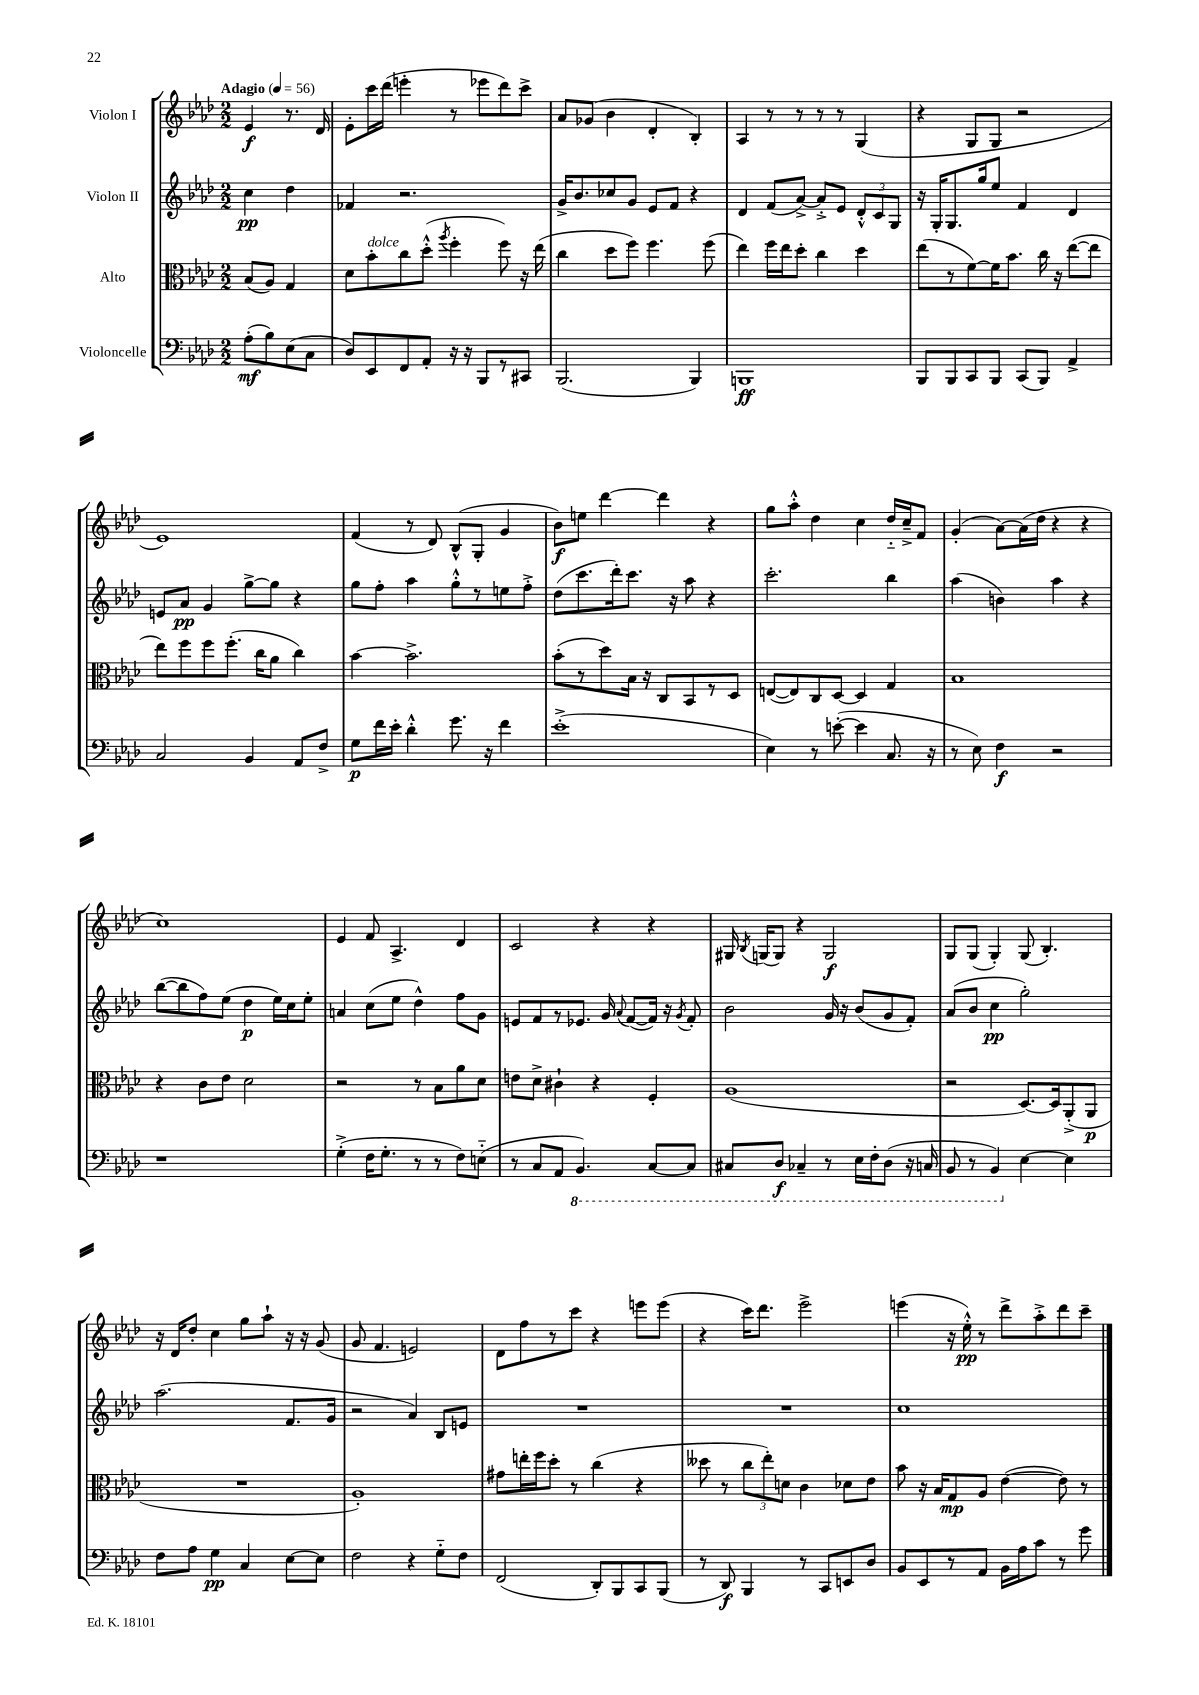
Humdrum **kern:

**kern	**dynam	**kern	**dynam	**kern	**dynam	**kern	**dynam
*part4	*part4	*part3	*part3	*part2	*part2	*part1	*part1
*staff4	*staff4	*staff3	*staff3	*staff2	*staff2	*staff1	*staff1
*I"Violoncelle	*	*I"Alto	*	*I"Violon II	*	*I"Violon I	*
*clefF4	*	*clefC3	*	*clefG2	*	*clefG2	*
*k[b-e-a-d-]	*	*k[b-e-a-d-]	*	*k[b-e-a-d-]	*	*k[b-e-a-d-]	*
*M2/2	*	*M2/2	*	*M2/2	*	*M2/2	*
*MM56	*	*MM56	*	*MM56	*	*MM56	*
=	=	=	=	=	=	=	=
!	!	!	!	!	!	!LO:TX:a:B:t=Adagio	!
(8A-'\L	mf	(8B-/L	.	4cc\	pp	4e-/	f
8B-\)	.	8A-/J)	.	.	.	.	.
(8E-\	.	4G/	.	4dd-\	.	8.r	.
8C\J	.	.	.	.	.	.	.
.	.	.	.	.	.	16d-/	.
=1	=1	=1	=1	=1	=1	=1	=1
8D-/L)	.	8d-\L	.	4f-X/	.	8e-'\L	.
!	!	!LO:TX:a:i:t=dolce	!	!	!	!	!
8EE-/	.	8b-'\	.	.	.	16ccc\L	.
.	.	.	.	.	.	(16ddd-\JJ	.
8FF/	.	8cc\	.	2.r	.	4eeen'\	.
8AA-'/J	.	(8dd-'^^\J	.	.	.	.	.
.	.	8qaa-/	.	.	.	.	.
16r	.	4ff'\	.	.	.	8r	.
16r	.	.	.	.	.	.	.
8BBB-/L	.	.	.	.	.	8eee-X\L	.
8r	.	8ff\)	.	.	.	8ddd-\)	.
8CC#X/J	.	16r	.	.	.	8ccc^\J	.
.	.	(16ee-\	.	.	.	.	.
=2	=2	=2	=2	=2	=2	=2	=2
(2.BBB-/	.	4cc\	.	16g^/KL	.	8a-/L	.
.	.	.	.	8.b-/	.	.	.
.	.	.	.	.	.	(8g-X/J	.
.	.	8dd-\L	.	8cc-X/	.	4b-\	.
.	.	8ff\J)	.	8g/J	.	.	.
.	.	4.ff\	.	8e-/L	.	4d-'/	.
.	.	.	.	8f/J	.	.	.
4BBB-/)	.	.	.	4r	.	4B-'/)	.
.	.	(8ff\	.	.	.	.	.
=3	=3	=3	=3	=3	=3	=3	=3
1BBBn	ff	4ee-\)	.	4d-/	.	4A-/	.
.	.	16ff\LL	.	(8f/L	.	8r	.
.	.	16ee-\J	.	.	.	.	.
.	.	8dd-'\J	.	[8a-^/J)	.	8r	.
.	.	4cc\	.	8a-'^/L]	.	8r	.
.	.	.	.	8e-/J	.	8r	.
.	.	4dd-\	.	12d-'^^/L	.	(4G/	.
.	.	.	.	12c/	.	.	.
.	.	.	.	12G/J	.	.	.
=4	=4	=4	=4	=4	=4	=4	=4
8BBB-/L	.	(8ee-\L	.	16r	.	4r	.
.	.	.	.	16G'/KL	.	.	.
8BBB-/	.	8r	.	8.G/	.	.	.
8CC/	.	[8f\)	.	.	.	8G/L	.
.	.	.	.	16gg/k	.	.	.
8BBB-/J	.	16f\K]	.	8ee-/J	.	8G/J	.
.	.	8.b-\J	.	.	.	.	.
(8CC/L	.	.	.	4f/	.	2r	.
8BBB-/J)	.	16cc\	.	.	.	.	.
.	.	16r	.	.	.	.	.
4AA-^/	.	([8ee-\L	.	4d-/	.	.	.
.	.	8ee-\J]	.	.	.	.	.
!!LO:LB:g=z
=5	=5	=5	=5	=5	=5	=5	=5
2C/	.	8ee-\L)	.	8en/L	.	1e-)	.
.	.	8ff\	.	8a-/J	pp	.	.
.	.	8ff\	.	4g/	.	.	.
.	.	(8.ff'\J	.	.	.	.	.
4BB-/	.	.	.	[8gg^\L	.	.	.
.	.	16cc\KL	.	.	.	.	.
.	.	8a-\J	.	8gg\J]	.	.	.
8AA-/L	.	4cc\)	.	4r	.	.	.
8F^/J	.	.	.	.	.	.	.
=6	=6	=6	=6	=6	=6	=6	=6
8G\L	p	[4b-\	.	8gg\L	.	(4f/	.
16f\L	.	.	.	8ff'\J	.	.	.
16e-'\JJ	.	.	.	.	.	.	.
4d-'^^\	.	2.b-^\]	.	4aa-\	.	8r	.
.	.	.	.	.	.	8d-/)	.
8.g\	.	.	.	8gg'^^\L	.	(8B-^^/L	.
.	.	.	.	8r	.	8G'/J	.
16r	.	.	.	.	.	.	.
4f\	.	.	.	8een\	.	4g/	.
.	.	.	.	8ff'^\J	.	.	.
=7	=7	=7	=7	=7	=7	=7	=7
(1e-'^	.	(8b-'\L	.	(8dd-\L	.	8b-\L)	f
.	.	8r	.	8.ccc\	.	8een\J	.
.	.	8dd-\)	.	.	.	[4ddd-\	.
.	.	.	.	16ddd-'\k)	.	.	.
.	.	16B-\Jk	.	8.ccc\J	.	.	.
.	.	16r	.	.	.	.	.
.	.	8C/L	.	.	.	4ddd-\]	.
.	.	.	.	16r	.	.	.
.	.	8BB-/	.	8aa-\	.	.	.
.	.	8r	.	4r	.	4r	.
.	.	8D-/J	.	.	.	.	.
=8	=8	=8	=8	=8	=8	=8	=8
4E-\)	.	([8En/L	.	2.ccc'\	.	8gg\L	.
.	.	8E/])	.	.	.	8aa-'^^\J	.
8r	.	8C/	.	.	.	4dd-\	.
([8en'\	.	[8D-/J	.	.	.	.	.
4e\]	.	4D-/]	.	.	.	4cc\	.
8.C/	.	4G/	.	4bb-\	.	16dd-/LL	.
.	.	.	.	.	.	16cc~^/J	.
.	.	.	.	.	.	8f/J	.
16r	.	.	.	.	.	.	.
=9	=9	=9	=9	=9	=9	=9	=9
8r	.	1B-	.	(4aa-\	.	(4g'/	.
8E-\)	.	.	.	.	.	.	.
4F\	f	.	.	4bn\)	.	[8a-\L)	.
.	.	.	.	.	.	(16a-\L]	.
.	.	.	.	.	.	16dd-\JJ	.
2r	.	.	.	4aa-\	.	4r	.
.	.	.	.	4r	.	4r	.
!!LO:LB:g=z
=10	=10	=10	=10	=10	=10	=10	=10
1r	.	4r	.	([8bb-\L	.	1cc)	.
.	.	.	.	8bb-\]	.	.	.
.	.	8c\L	.	8ff\)	.	.	.
.	.	8e-\J	.	(8ee-\J	.	.	.
.	.	2d-\	.	4dd-\	p	.	.
.	.	.	.	16ee-\LL)	.	.	.
.	.	.	.	16cc\J	.	.	.
.	.	.	.	8ee-'\J	.	.	.
=11	=11	=11	=11	=11	=11	=11	=11
(4G'^\	.	2r	.	4an/	.	4e-/	.
16F\KL	.	.	.	(8cc\L	.	8f/	.
8.G'\J	.	.	.	.	.	.	.
.	.	.	.	8ee-\J	.	4.A-^/	.
8r	.	8r	.	4dd-^^\)	.	.	.
8r	.	8B-\L	.	.	.	.	.
8F\L)	.	8a-\	.	8ff\L	.	4d-/	.
(8En\J	.	8d-\J	.	8g\J	.	.	.
=12	=12	=12	=12	=12	=12	=12	=12
8r	.	8en\L	.	8en/L	.	2c/	.
8C/L	.	8d-^\J	.	8f/	.	.	.
8AA-/J	.	4c#X`\	.	8r	.	.	.
*8ba	*	*	*	*	*	*	*
4.BBB-/)	.	.	.	8.e-X/J	.	.	.
.	.	4r	.	.	.	4r	.
.	.	.	.	16g/	.	.	.
.	.	.	.	8qqa-/	.	.	.
.	.	.	.	([8f/L	.	.	.
[8CC/L	.	4F'/	.	16f/Jk])	.	4r	.
.	.	.	.	16r	.	.	.
.	.	.	.	8qg/	.	.	.
8CC/J]	.	.	.	8f'/	.	.	.
=13	=13	=13	=13	=13	=13	=13	=13
8CC#X/L	.	(1A-	.	2b-\	.	16G#X/	.
.	.	.	.	.	.	8qB-/	.
.	.	.	.	.	.	(16Gn/KL	.
8DD-/J	f	.	.	.	.	8G/J)	.
4CC-X~/	.	.	.	.	.	4r	.
8r	.	.	.	16g/	.	2G/	f
.	.	.	.	16r	.	.	.
16EE-\LL	.	.	.	(8b-/L	.	.	.
16FF'\J	.	.	.	.	.	.	.
(8DD-\J	.	.	.	8g/	.	.	.
16r	.	.	.	8f'/J)	.	.	.
16CCn/	.	.	.	.	.	.	.
=14	=14	=14	=14	=14	=14	=14	=14
8BBB-/	.	2r	.	(8a-/L	.	8G/L	.
8r	.	.	.	8b-/J	.	(8G/J	.
4BBB-/)	.	.	.	4cc\	pp	4G'/)	.
*X8ba	*	*	*	*	*	*	*
[4E-\	.	[8.D-/L)	.	2gg'\)	.	(8G/	.
.	.	.	.	.	.	4.B-'/)	.
.	.	16D-/k]	.	.	.	.	.
4E-\]	.	(8AA-'^/	.	.	.	.	.
.	.	8AA-/J	p	.	.	.	.
!!LO:LB:g=z
=15	=15	=15	=15	=15	=15	=15	=15
8F\L	.	1r	.	(2.aa-\	.	16r	.
.	.	.	.	.	.	16d-/KL	.
8A-\J	.	.	.	.	.	8dd-'/J	.
4G\	pp	.	.	.	.	4cc\	.
4C/	.	.	.	.	.	8gg\L	.
.	.	.	.	.	.	8aa-`\J	.
[8E-\L	.	.	.	8.f/L	.	16r	.
.	.	.	.	.	.	16r	.
8E-\J]	.	.	.	.	.	(8g/	.
.	.	.	.	16g/Jk	.	.	.
=16	=16	=16	=16	=16	=16	=16	=16
2F\	.	1A-')	.	2r	.	8g/	.
.	.	.	.	.	.	4.f/	.
4r	.	.	.	4a-/)	.	2en/)	.
8G\L	.	.	.	8B-/L	.	.	.
8F\J	.	.	.	8en/J	.	.	.
=17	=17	=17	=17	=17	=17	=17	=17
(2FF/	.	8g#X\L	.	1r	.	8d-\L	.
.	.	16een'\L	.	.	.	8ff\	.
.	.	16ff\J	.	.	.	.	.
.	.	8dd-'\J	.	.	.	8r	.
.	.	8r	.	.	.	8ccc\J	.
8DD-'/L)	.	(4cc\	.	.	.	4r	.
8BBB-/	.	.	.	.	.	.	.
8CC/	.	4r	.	.	.	8eeen\L	.
(8BBB-/J	.	.	.	.	.	(8eee\J	.
=18	=18	=18	=18	=18	=18	=18	=18
8r	.	8dd--X\	.	1r	.	4r	.
8DD-/)	f	8r	.	.	.	.	.
4BBB-/	.	12cc\L	.	.	.	16ccc\KL)	.
.	.	.	.	.	.	8.ddd-\J	.
.	.	12ee-'\)	.	.	.	.	.
.	.	12dn\J	.	.	.	.	.
8r	.	4c\	.	.	.	2eee-^\	.
8CC/L	.	.	.	.	.	.	.
8EEn/	.	8d-X\L	.	.	.	.	.
8D-/J	.	8e-\J	.	.	.	.	.
=19	=19	=19	=19	=19	=19	=19	=19
8BB-/L	.	8b-\	.	1cc	.	(4eeen\	.
8EE-/	.	16r	.	.	.	.	.
.	.	16B-/KL	.	.	.	.	.
8r	.	8G/	mp	.	.	16r	.
.	.	.	.	.	.	16ee-'^^\)	pp
8AA-/J	.	8A-/J	.	.	.	8r	.
16BB-\LL	.	([4e-\	.	.	.	8ddd-^\L	.
16A-\J	.	.	.	.	.	.	.
8c\J	.	.	.	.	.	8aa-'^\	.
8r	.	8e-\])	.	.	.	8ddd-\	.
8g\	.	8r	.	.	.	8ccc~\J	.
==	==	==	==	==	==	==	==
*-	*-	*-	*-	*-	*-	*-	*-
